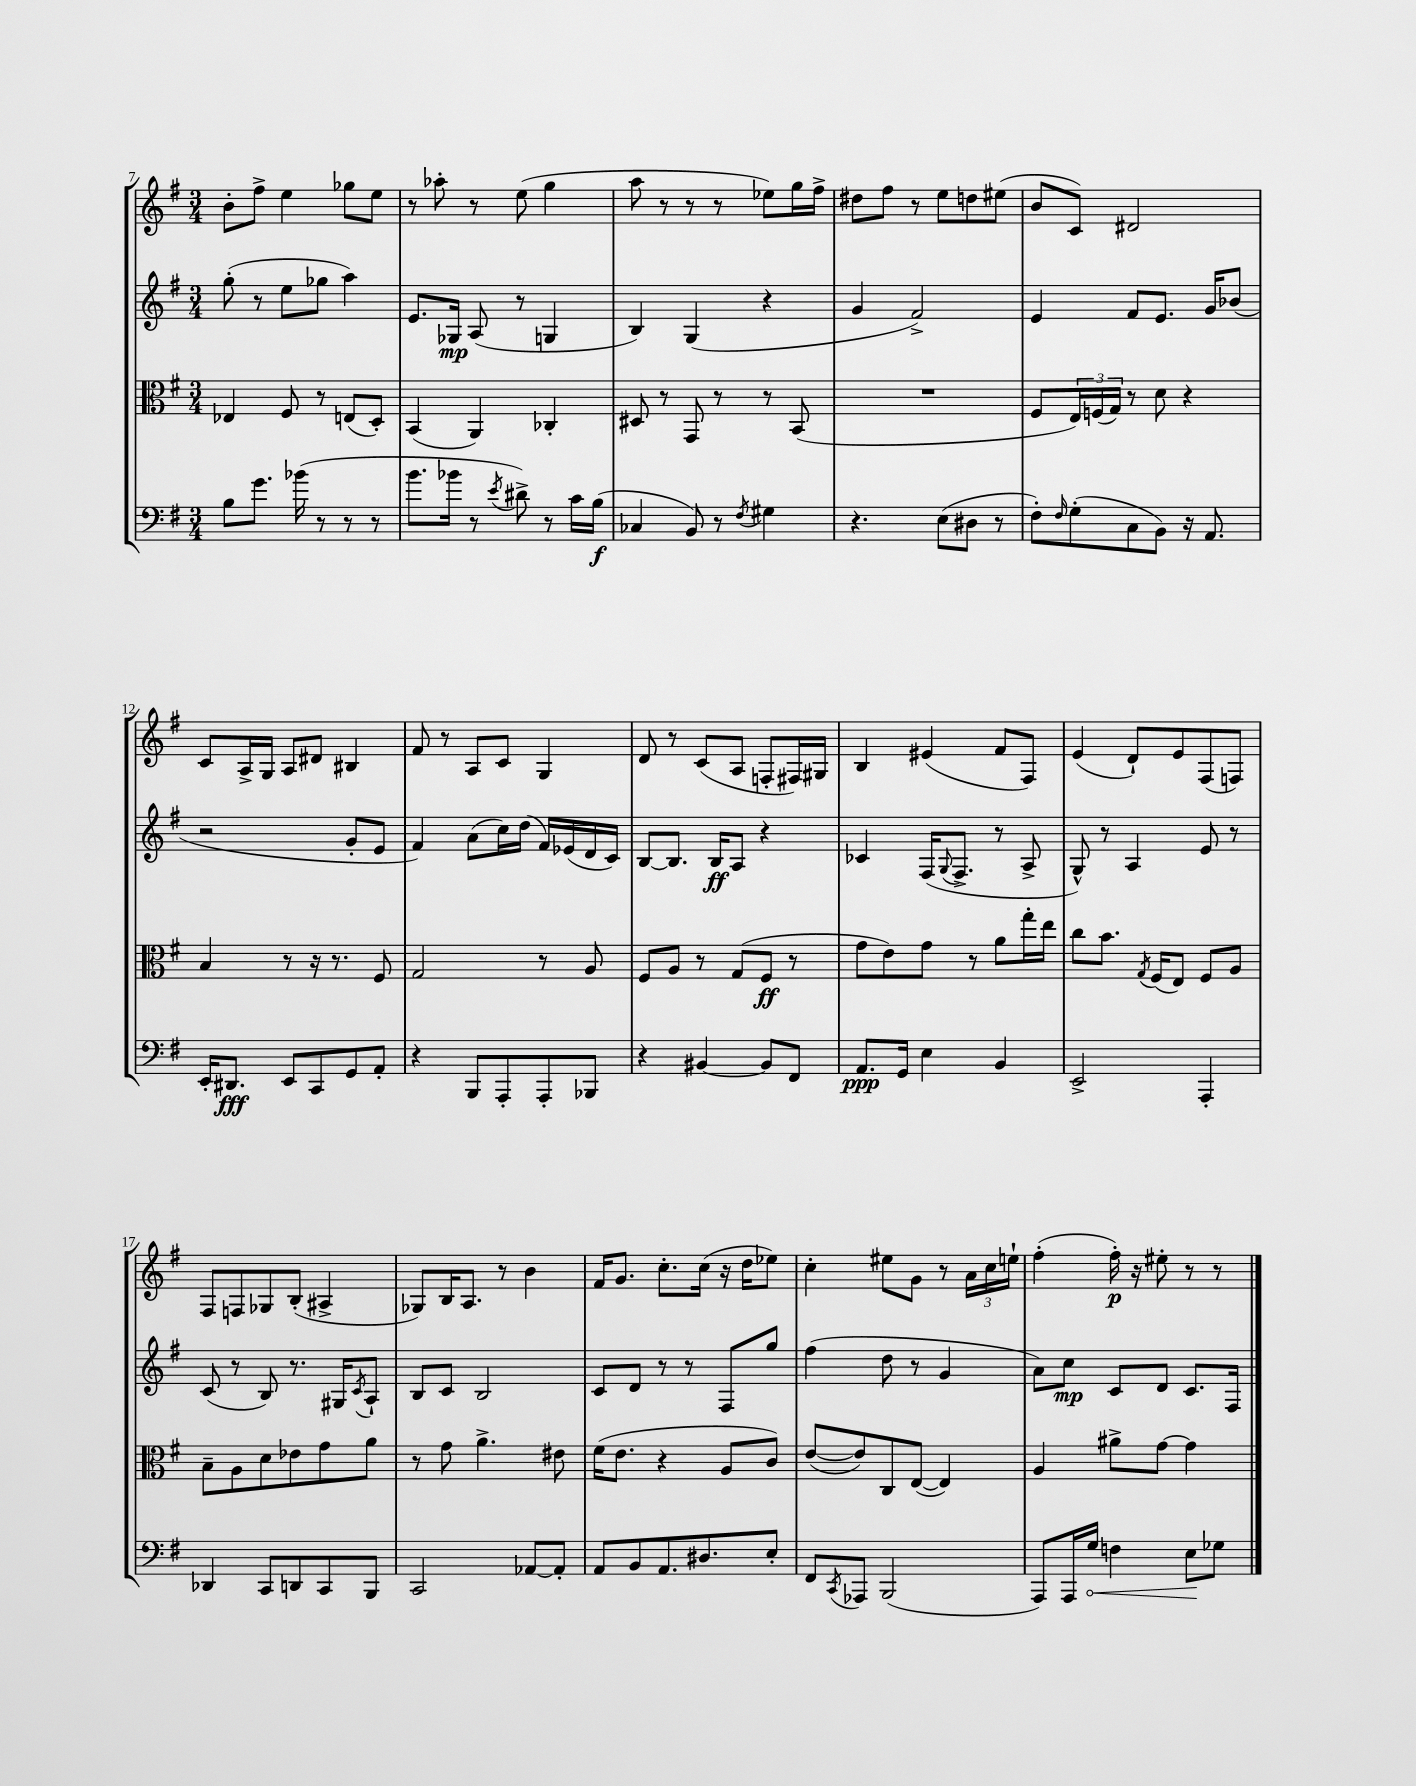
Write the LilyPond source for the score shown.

<<
\new StaffGroup <<
\new Staff = "s0" {
    \clef treble \key g \major \numericTimeSignature \time 3/4
    b'8-. fis''8-> e''4 ges''8 e''8 |
    r8 aes''8-. r8 e''8( g''4 |
    a''8 r8 r8 r8 ees''8) g''16 fis''16-> |
    dis''8 fis''8 r8 e''8 d''8 eis''8( |
    b'8 c'8) dis'2 |
    c'8 a16-> g16 a8 dis'8 bis4 |
    fis'8 r8 a8 c'8 g4 |
    d'8 r8 c'8( a8 f8-. fis16) gis16 |
    b4 eis'4( fis'8 fis8) |
    e'4( d'8-!) e'8 fis8( f8) |
    fis8 f8 ges8 b8-.( ais4-> |
    ges8) b16 a8. r8 b'4 |
    fis'16 g'8. c''8.-. c''16( r16 d''16 ees''8) |
    c''4-. eis''8 g'8 r8 \tuplet 3/2 { a'16 c''16 e''16-! } |
    fis''4-.( fis''16-.\p) r16 eis''8-. r8 r8 \bar "|." |
}
\new Staff = "s1" {
    \clef treble \key g \major \numericTimeSignature \time 3/4
    g''8-.( r8 e''8 ges''8 a''4) |
    e'8. ges16\mp a8( r8 g4 |
    b4) g4( r4 |
    g'4 fis'2->) |
    e'4 fis'8 e'8. g'16 bes'8( |
    r2 g'8-. e'8 |
    fis'4) a'8( c''16) d''16( fis'16) ees'16( d'16 c'16) |
    b8~ b8. b16\ff a8 r4 |
    ces'4 fis16( \appoggiatura { g8 } fis8.-> r8 a8-> |
    g8-^) r8 a4 e'8 r8 |
    c'8( r8 b8) r8. gis16 \acciaccatura { c'8 } a8-! |
    b8 c'8 b2 |
    c'8 d'8 r8 r8 fis8 g''8 |
    fis''4( d''8 r8 g'4 |
    a'8) c''8\mp c'8 d'8 c'8. fis16 \bar "|." |
}
\new Staff = "s2" {
    \clef alto \key g \major \numericTimeSignature \time 3/4
    ees4 fis8 r8 e8( d8-.) |
    b,4( a,4) ces4-. |
    dis8 r8 g,8 r8 r8 b,8( |
    R2. |
    fis8 \tuplet 3/2 { e16) f16( g16) } r8 d'8 r4 |
    b4 r8 r16 r8. fis8 |
    g2 r8 a8 |
    fis8 a8 r8 g8( fis8\ff r8 |
    g'8 e'8) g'8 r8 a'8 g''16-. e''16 |
    c''8 b'8. \acciaccatura { g8 } fis16( e8) fis8 a8 |
    b8-- a8 d'8 ees'8 g'8 a'8 |
    r8 g'8 a'4.-> eis'8 |
    fis'16( e'8. r4 a8 c'8) |
    e'8~( e'8) c8 e8~( e4) |
    a4 ais'8-> g'8~ g'4 \bar "|." |
}
\new Staff = "s3" {
    \clef bass \key g \major \numericTimeSignature \time 3/4
    b8 g'8. bes'16( r8 r8 r8 |
    b'8. bes'16 r8 \acciaccatura { e'8 } dis'8->) r8 c'16 b16\f( |
    ces4 b,8) r8 \acciaccatura { fis8 } gis4 |
    r4. e8( dis8 r8 |
    fis8-.) \grace { fis16 } g8-.( c8 b,8) r16 a,8. |
    e,16-. dis,8.\fff e,8 c,8 g,8 a,8-. |
    r4 b,,8 a,,8-. a,,8-. bes,,8 |
    r4 bis,4~ bis,8 fis,8 |
    a,8.\ppp g,16 e4 b,4 |
    e,2-> a,,4-. |
    des,4 c,8 d,8 c,8 b,,8 |
    c,2 aes,8~ aes,8-. |
    a,8 b,8 a,8. dis8. e8-. |
    fis,8 \acciaccatura { c,8 } aes,,8 b,,2( |
    a,,8) a,,16 \once \override Hairpin.circled-tip = ##t g16\< f4 e8\! ges8 \bar "|." |
}
>>
>>
\layout { \context { \Score currentBarNumber = #7 } }
